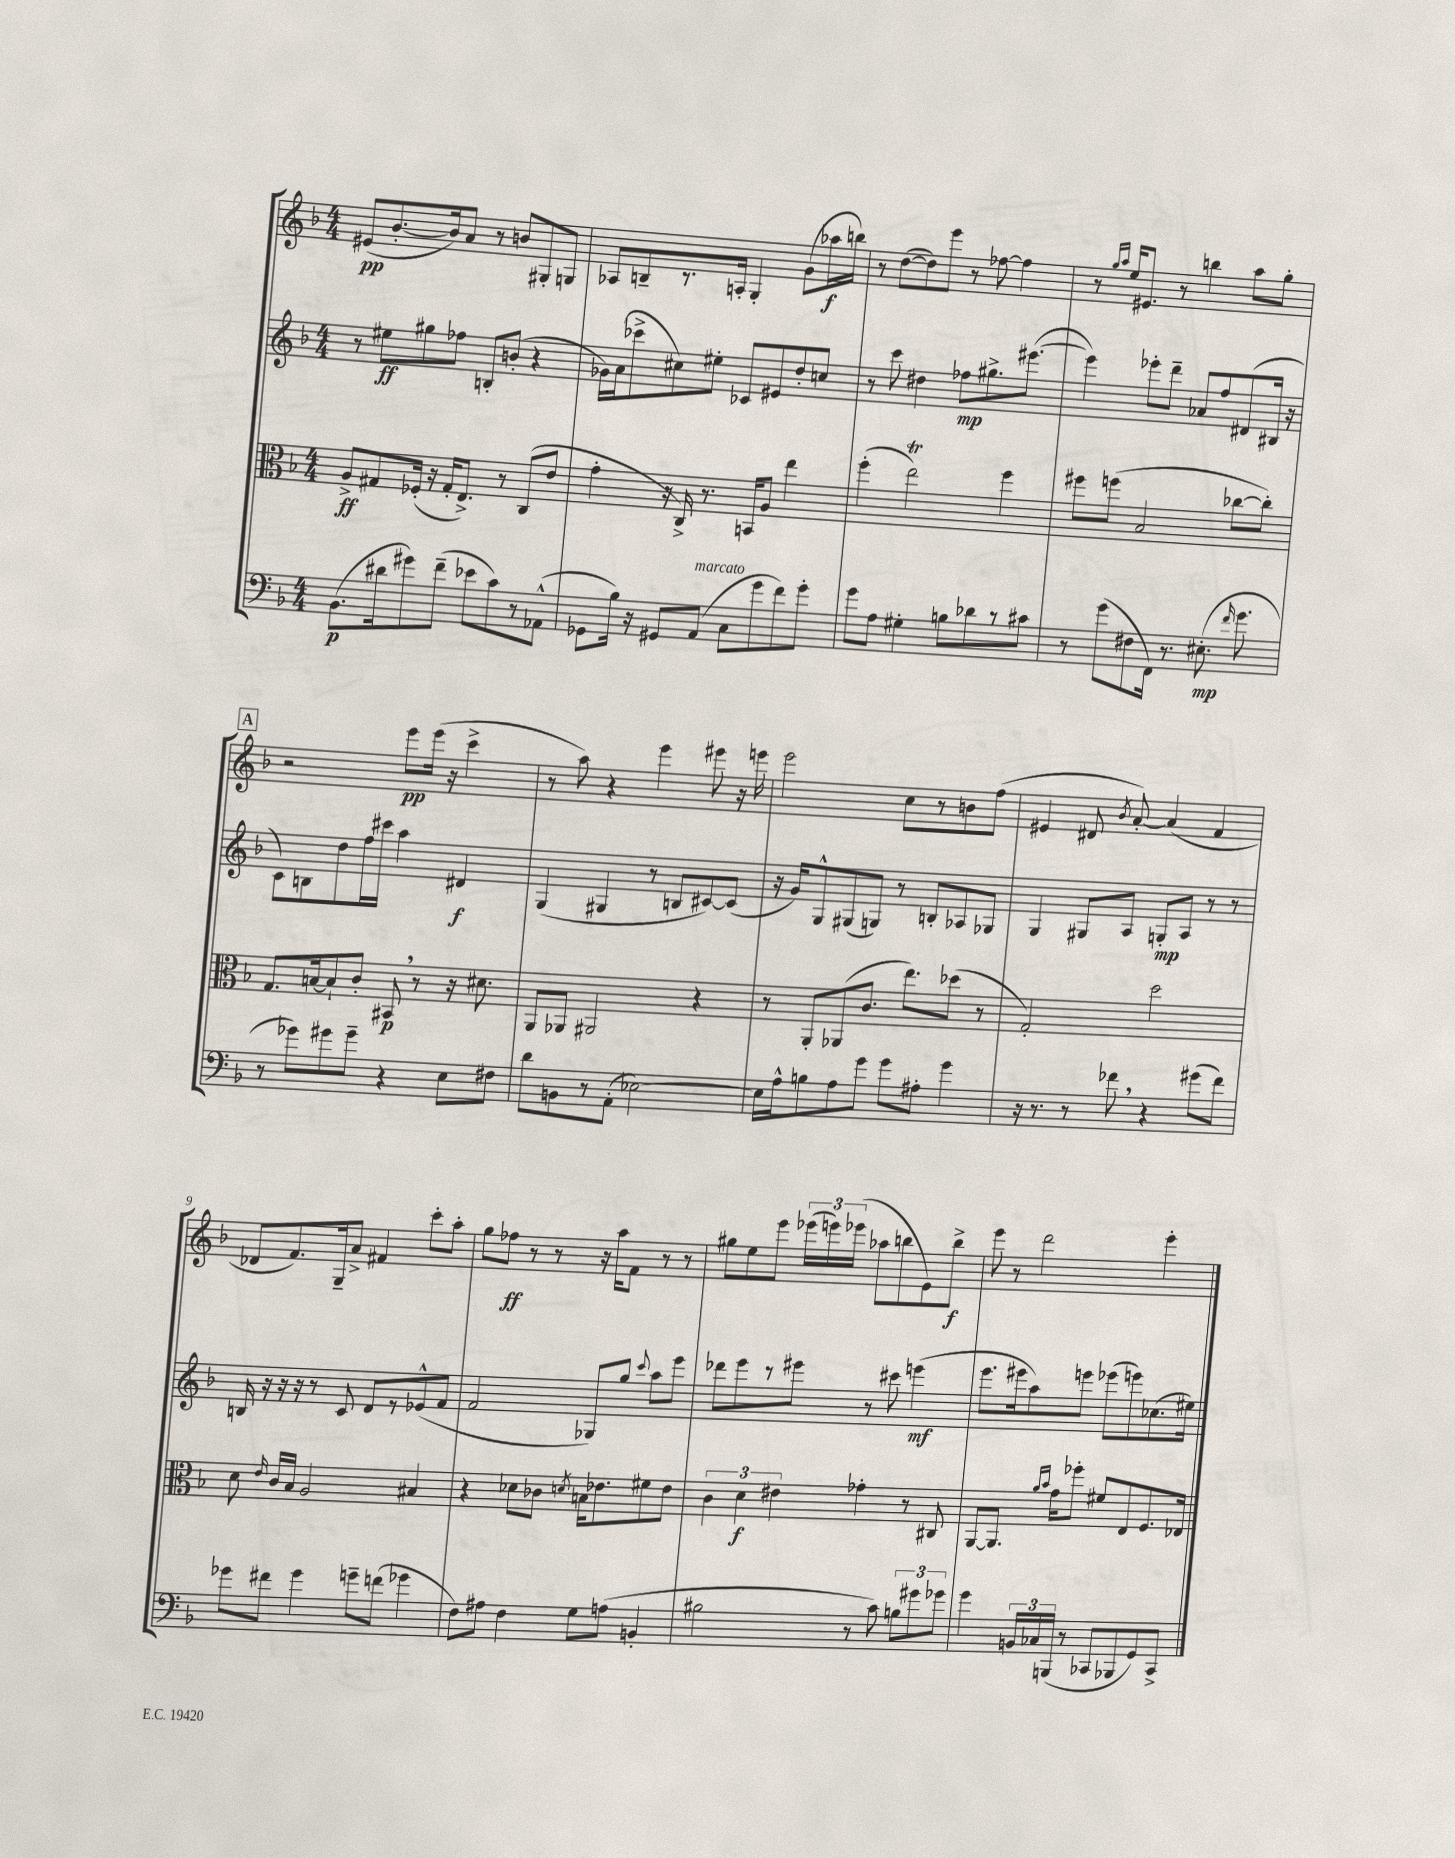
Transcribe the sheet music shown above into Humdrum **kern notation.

**kern	**kern	**kern	**kern
*staff4	*staff3	*staff2	*staff1
*clefF4	*clefC3	*clefG2	*clefG2
*k[b-]	*k[b-]	*k[b-]	*k[b-]
*M4/4	*M4/4	*M4/4	*M4/4
(8.BB-	8A^	8r	(8e#
.	8G#	8ee#	[8.b-'
16d#	.	.	.
8g#)	(16F-'	8gg#	.
.	16r	.	16b-])
(8f~	16G#'	8ff-	8a
.	8.E^)	.	.
8e-	.	8B'	8r
8c)	8r	(8b'	8b
8r	(8C	4r	8G#'
(8AA-^^	8e	.	8G
=	=	=	=
8GG-	4g'	16g-)	8A-
.	.	(16a	.
16B-)	.	8ccc-^	8B~
16r	.	.	.
8GG#	16r	8cc#)	8.r
.	16C^)	.	.
(8AA	8.r	8ee#'	.
.	.	.	16A'
8C	.	8c-	4G'
.	16BB	.	.
8g	8A	8e#	.
8f)	4ee	8dd'	(8g
8g'	.	8cc	16aa-
.	.	.	16bb)
=	=	=	=
8g	(4ff'	8r	8r
8A	.	8ccc	([8dd
4G#'	2ee)	4dd#	8dd])
.	.	.	8eee
8B	.	8ff-	8r
8d-	.	8.gg#^	[8ff-
8r	4ff	.	4ff-]
.	.	([8.eee#	.
8c#	.	.	.
=	=	=	=
8r	8ff#	4eee#])	8r
.	.	.	16qqgg
.	.	.	16qqaa
(8g	(8ff	.	16ee
.	.	.	8.e#
8F#	2B-	8eee-'	.
16FF)	.	8ddd~	8r
8.r	.	.	.
.	.	8a-	4bb
(8.E#'	.	8ff	.
.	[8cc-	(8d#	8aa
16qqf	.	.	.
8.g	.	.	.
.	8cc-'])	16B#	8gg'
.	.	16r	.
=	=	=	=
8r	8.G	8c)	2r
8g-)	.	8B	.
.	[16B	.	.
8g#	8B`]	8dd	.
8g#~	8c'	16ff	.
.	.	16ccc#	.
4r	8BB#	4aa	8eee
.	8r	.	(16eee
.	.	.	16r
8E	16r	4d#	4ccc^
.	8.d#	.	.
8F#	.	.	.
=	=	=	=
8d	8AA	(4G	8r
8BB	8AA-	.	8aa)
8r	2AA#	4G#	4r
(8AA'	.	.	.
[2E-)	.	8r	4eee
.	.	8B	.
.	4r	[8c#)	8eee#
.	.	(8c#]	16r
.	.	.	16eee
=	=	=	=
16E-]	8r	16r	2eee
16A^^	.	16g)	.
8B	8AA'	8G^^	.
8A	(8AA-	(8G#	.
8g	8.c	8G)	.
8g	.	8r	8cc
.	8.ee)	.	.
8A#'	.	8B'	8r
4g	(8dd-	8A-	8b
.	8r	8G-	(8ff
=	=	=	=
16r	2G')	4G	4e#
8.r	.	.	.
8r	.	8G#	8d#
.	.	.	8qb-
8f-	.	8A	[8a')
4r	2dd	8G'	(4a]
.	.	8A	.
(8g#	.	8r	4f
8f-)	.	8r	.
=	=	=	=
8g-	8d	16B	8d-
.	.	16r	.
.	16qqe	.	.
8f#	16c	16r	8.f)
.	16B-	16r	.
4g-	2A	8r	.
.	.	.	16G~
.	.	8c	8a^
8g~	.	8d	4f#
(8f	.	8r	.
4g-	4B#	(8e-^^	8ccc'
.	.	8f	8aa'
=	=	=	=
8F)	4r	2f	8gg
8A#	.	.	8ff-
4F	8d-	.	8r
.	8c-	.	8r
.	8qd	.	.
8G	16B	8G-)	16r
.	8.e-	.	16aa
(8A	.	8gg	8f
.	.	8qqccc	.
4BB'	8f#	8aa	8r
.	8e-	8eee	8r
=	=	=	=
2B#	6c	8ddd-	8gg#
.	.	8eee	8ee
.	6d	.	.
.	.	8r	8eee
.	6e#	.	.
.	.	8eee#	(24eee-
.	.	.	24eee)
.	.	.	(24eee-
8r	4g-'	8r	8aa-
8c)	.	8ccc#	8bb
12B	8r	(4eee	8e)
12g#	.	.	.
.	8C#	.	8bb^
12g-	.	.	.
=	=	=	=
4g	[8AA	8.eee	8eee
.	8.AA]	.	8r
.	.	16eee#	.
24BB	.	8aa)	2ddd
24C-	.	.	.
.	16qqa	.	.
.	16qqb-	.	.
.	16g	.	.
(24BBB	.	.	.
8r	8ff-'	8eee	.
8CC-	8f#	(8eee-	.
8BBB-	8E	8eee)	.
8GG)	8.F	(8.cc-	4eee'
8CC-^	.	.	.
.	16E-	16ee#)	.
==	==	==	==
*-	*-	*-	*-
